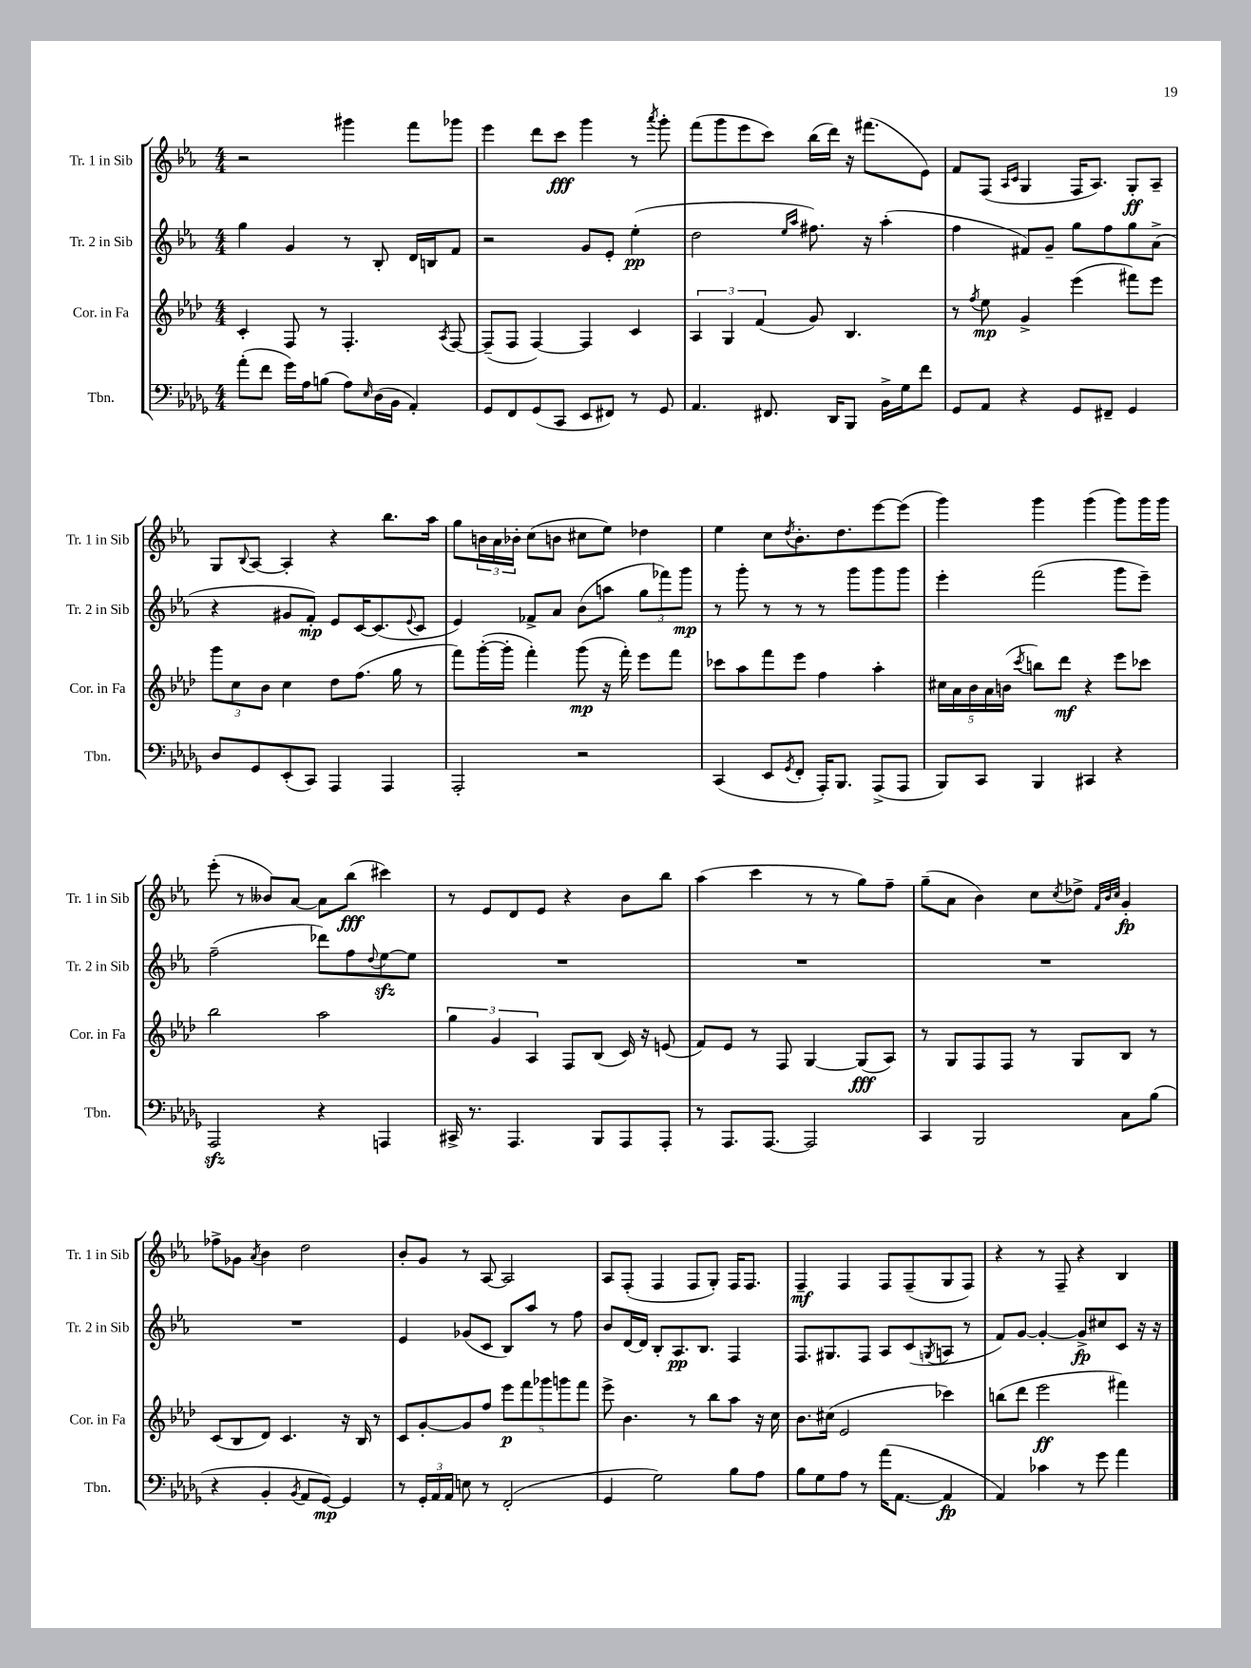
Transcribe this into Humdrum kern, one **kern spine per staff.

**kern	**kern	**kern	**kern
*staff4	*staff3	*staff2	*staff1
*clefF4	*clefG2	*clefG2	*clefG2
*k[b-e-a-d-g-]	*k[b-e-a-d-]	*k[b-e-a-]	*k[b-e-a-]
*M4/4	*M4/4	*M4/4	*M4/4
(8a-'	4c'	4gg	2r
8f	.	.	.
16g-)	8F	4g	.
16A-	.	.	.
(8B	8r	.	.
8A-)	4.F'	8r	4ggg#
16qqE-	.	.	.
(16D-	.	8B-'	.
16BB-	.	.	.
4AA-')	.	16d	8fff
.	.	16B	.
.	8qA-	.	.
.	[8F	8f	8ggg-
=	=	=	=
8GG-	(8F~]	2r	4eee-
8FF	8F	.	.
(8GG-	[4F)	.	8ddd
8CC	.	.	8ccc
8EE-	4F]	8g	4ggg
8FF#)	.	8e-'	.
8r	4c	(4ee-'	8r
.	.	.	8qaaa-
8GG-	.	.	8ggg'
=	=	=	=
4.AA-	6A-	2dd	(8fff
.	.	.	8ggg
.	6G	.	.
.	.	.	8eee-
.	(6f	.	.
8.FF#	.	.	8ccc)
.	.	16qqee-	.
.	.	16qqaa-	.
.	8g)	8.ff#)	(16bb-
16DD-	.	.	16ddd)
8BBB-	4.B-	.	16r
.	.	16r	(8.fff#
16BB-^	.	(4aa-'	.
16G-	.	.	.
8f	.	.	8e-)
=	=	=	=
8GG-	8r	4ff	8f
.	8qff	.	.
8AA-	8ee-	.	(8F
.	.	.	16qqA-
.	.	.	16qqc
4r	4g^	8f#)	4G
.	.	8g~	.
8GG-	(4eee-	8gg	16F
.	.	.	8.A-)
8FF#~	.	8ff	.
4GG-	8fff#)	8gg	8G'
.	8eee-	(8a-^	8A-~
=	=	=	=
8D-	12ggg	4r	8G
.	12cc	.	.
.	.	.	8qqB-
8GG-	.	.	[8A-
.	12b-	.	.
(8EE-'	4cc	8g#	4A-']
8CC)	.	8f')	.
4AAA-	8dd-	8e-	4r
.	(8.ff	[16c	.
.	.	(8.c]	.
4AAA-	.	.	8.bb-
.	16gg	.	.
.	.	8qqe-	.
.	8r	8c	.
.	.	.	16aa-
=	=	=	=
2AAA-'	8fff)	4e-)	8gg
.	([16ggg'	.	24b
.	.	.	24a-
.	16ggg']	.	.
.	.	.	24b-'
.	4fff')	8f-^	(8cc
.	.	8a-	8b
2r	(8ggg	(8b-	8cc#
.	16r	8aa	8ee-)
.	16fff')	.	.
.	8eee-	12gg	4dd-
.	.	12fff-)	.
.	8fff	.	.
.	.	12ggg	.
=	=	=	=
(4CC	8ccc-	8r	4ee-
.	8aa-	8ggg'	.
8EE-	8fff	8r	8cc
8qGG-	.	.	8qdd
8FF'	8eee-	8r	8.b-'
16AAA-')	4ff	8r	.
8.BBB-	.	.	8.dd
.	.	8ggg	.
(8AAA-^	4aa-'	8ggg	[8eee-
8AAA-	.	8ggg	(8eee-]
=	=	=	=
8BBB-)	20cc#	4eee-'	4ggg)
.	20a-	.	.
.	20b-	.	.
8CC	.	.	.
.	20a-	.	.
.	(20b	.	.
.	8qccc	.	.
4BBB-	8bb)	(2fff	4ggg
.	8ddd-	.	.
4CC#	4r	.	(4ggg
4r	8eee-	8ggg	8ggg)
.	8ccc-	8eee-~)	16ggg
.	.	.	16ggg
=	=	=	=
2AAA-	2bb-	(2ff~	(8eee-'
.	.	.	8r
.	.	.	8b--)
.	.	.	[8a-
4r	2aa-	8ddd-)	8a-]
.	.	8ff	(8bb-
.	.	8qqdd	.
4AAA	.	[8ee-	4ccc#)
.	.	8ee-]	.
=	=	=	=
16CC#^	6gg	1r	8r
8.r	.	.	.
.	.	.	8e-
.	6g	.	.
4.AAA-	.	.	8d
.	6A-	.	.
.	.	.	8e-
.	8F	.	4r
8BBB-	(8B-	.	.
8AAA-	16c)	.	8b-
.	16r	.	.
8AAA-'	(8e	.	8bb-
=	=	=	=
8r	8f)	1r	(4aa-
8.AAA-	8e-	.	.
.	8r	.	4ccc
[8.AAA-	.	.	.
.	8F	.	.
2AAA-]	[4G	.	8r
.	.	.	8r
.	(8G]	.	8gg)
.	8A-)	.	8ff~
=	=	=	=
4CC	8r	1r	(8gg~
.	8G	.	8a-
2BBB-	8F	.	4b-)
.	8F	.	.
.	8r	.	8cc
.	.	.	8qcc
.	8G	.	8dd-^
.	.	.	32qqf
.	.	.	32qqb-
.	.	.	32qqcc
8C	8B-	.	4g'
(8B-	8r	.	.
=	=	=	=
4r	(8c	1r	8ff-^
.	8B-	.	8g-
.	.	.	8qa-
4BB-'	8d-)	.	4b-
.	4.c	.	.
8qBB-	.	.	.
8AA-	.	.	2dd
[8GG-)	.	.	.
4GG-]	16r	.	.
.	16B-	.	.
.	8r	.	.
=	=	=	=
8r	8c	4e-	8b-'
24GG-'	[8g'	.	8g
24AA-	.	.	.
24AA-	.	.	.
8E	8g]	(8g-	8r
8r	8ff	8c	[8A-
(2FF'	10eee-	8B-)	2A-]
.	10fff	.	.
.	.	8aa-	.
.	10ggg-	.	.
.	.	8r	.
.	10ggg	.	.
.	.	8ff	.
.	10fff	.	.
=	=	=	=
4GG-	8eee-^	8b-	8A-
.	4.b-	[16d	(8F'
.	.	16d]	.
2G-)	.	8B-'	4F
.	.	8.A-	.
.	8r	.	8F
.	.	8.B-	.
.	8bb-	.	8G')
8B-	8aa-	4F	16F
.	.	.	8.F
8A-	16r	.	.
.	16cc	.	.
=	=	=	=
8B-	8.b-	8.F	4F~
8G-	.	.	.
.	(16cc#	8.G#	.
8A-	2e-	.	4F
8r	.	8F	.
(16a-	.	8A-	8F
[8.AA-	.	.	.
.	.	(8c	(8F~
.	.	8qG	.
4AA-]	4ccc-)	8A	8G
.	.	8r	8F)
=	=	=	=
4AA-)	(8bb	8f)	4r
.	8ddd-	[8g	.
4c-	2eee-	4g'_	8r
.	.	.	8F~
8r	.	8g^]	4r
8g-	.	8cc#	.
4a-	4fff#)	8c	4B-
.	.	16r	.
.	.	16r	.
==	==	==	==
*-	*-	*-	*-
